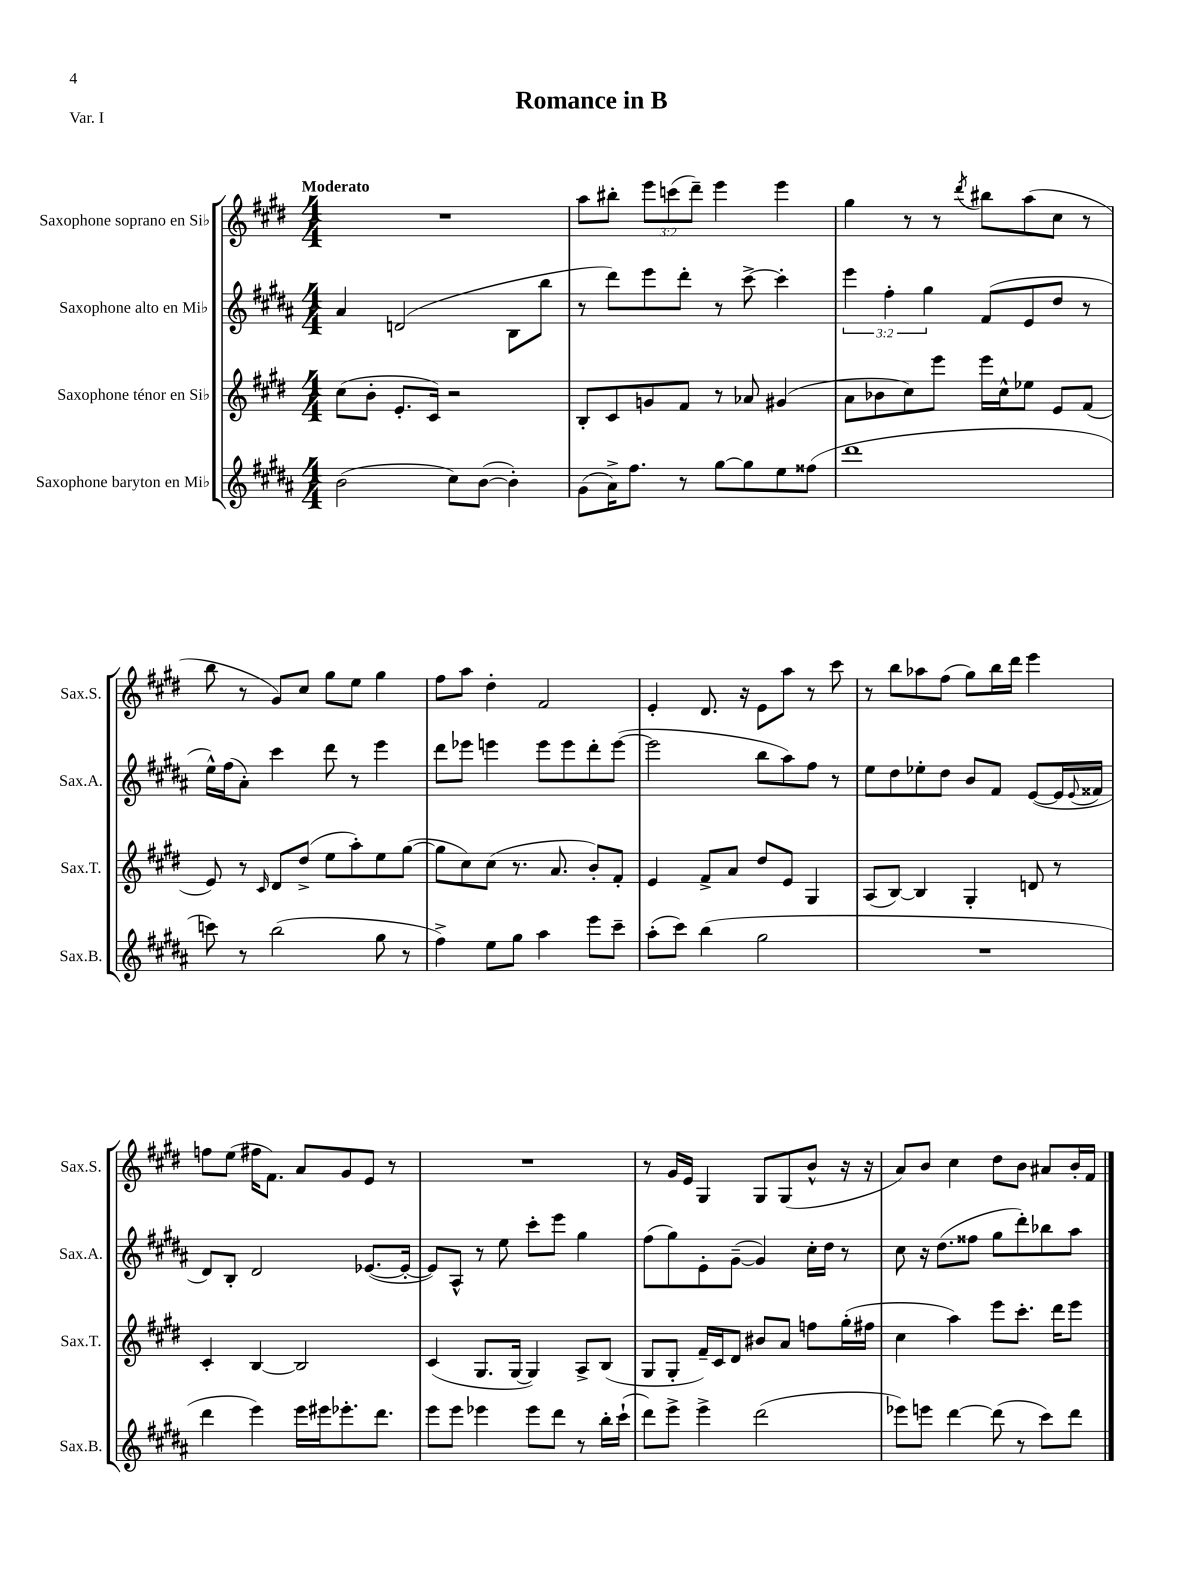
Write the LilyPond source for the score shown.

\header { title = "Romance in B" piece = "Var. I" }
<<
\new StaffGroup <<
\new Staff = "s0" \with { instrumentName = "Saxophone soprano en Sib" shortInstrumentName = "Sax.S." } {
    \clef treble \key e \major \numericTimeSignature \time 4/4 \override Staff.TupletNumber.text = #tuplet-number::calc-fraction-text \tempo "Moderato"
    R1 |
    a''8 bis''8-. \tuplet 3/2 { e'''8 c'''8( dis'''8--) } e'''4 e'''4 |
    gis''4 r8 r8 \acciaccatura { dis'''8 } bis''8 a''8( cis''8 r8 |
    b''8 r8 gis'8) cis''8 gis''8 e''8 gis''4 |
    fis''8 a''8 dis''4-. fis'2 |
    e'4-. dis'8. r16 e'8 a''8 r8 cis'''8 |
    r8 b''8 aes''8 fis''8( gis''8) b''16 dis'''16 e'''4 |
    f''8 e''8( fis''16 fis'8.) a'8 gis'8 e'8 r8 |
    R1 |
    r8 gis'16 e'16 gis4 gis8 gis8( b'8-^ r16 r16 |
    a'8) b'8 cis''4 dis''8 b'8 ais'8 b'16-. fis'16 \bar "|." |
}
\new Staff = "s1" \with { instrumentName = "Saxophone alto en Mib" shortInstrumentName = "Sax.A." } {
    \clef treble \key b \major \numericTimeSignature \time 4/4 \override Staff.TupletNumber.text = #tuplet-number::calc-fraction-text
    ais'4 d'2( b8 b''8 |
    r8 dis'''8) e'''8 dis'''8-. r8 cis'''8~-> cis'''4-. |
    \tuplet 3/2 { e'''4 fis''4-. gis''4 } fis'8( e'8 dis''8 r8 |
    e''16-^) fis''16( ais'8-.) cis'''4 dis'''8 r8 e'''4 |
    dis'''8 ees'''8 e'''4 e'''8 e'''8 dis'''8-. e'''8~( |
    e'''2 b''8 ais''8) fis''8 r8 |
    e''8 dis''8 ees''8-. dis''8 b'8 fis'8 e'8~( e'16 \appoggiatura { e'8 } fisis'16 |
    dis'8) b8-. dis'2 ees'8.~( ees'16~-. |
    ees'8) ais8-^ r8 e''8 cis'''8-. e'''8 gis''4 |
    fis''8( gis''8) e'8-. gis'8~--( gis'4) cis''16-. dis''16 r8 |
    cis''8 r16 dis''8.( fisis''8 gis''8 dis'''8-.) bes''8 ais''8 \bar "|." |
}
\new Staff = "s2" \with { instrumentName = "Saxophone ténor en Sib" shortInstrumentName = "Sax.T." } {
    \clef treble \key e \major \numericTimeSignature \time 4/4
    cis''8( b'8-. e'8.-. cis'16) r2 |
    b8-. cis'8 g'8 fis'8 r8 aes'8 gis'4( |
    a'8 bes'8 cis''8) e'''8 e'''16 cis''16-^ ees''8 e'8 fis'8( |
    e'8) r8 \grace { cis'16 } dis'8 dis''8->( e''8 a''8-.) e''8 gis''8~( |
    gis''8 cis''8) cis''8( r8. a'8. b'8-.) fis'8-. |
    e'4 fis'8-> a'8 dis''8 e'8 gis4 |
    a8( b8~) b4 gis4-. d'8 r8 |
    cis'4-. b4~ b2 |
    cis'4( gis8. gis16~ gis4) a8-> b8( |
    gis8 gis8-. fis'16--) cis'16 dis'8 bis'8 a'8 f''8 gis''16-.( fis''16 |
    cis''4 a''4) e'''8 cis'''8.-. dis'''16 e'''8 \bar "|." |
}
\new Staff = "s3" \with { instrumentName = "Saxophone baryton en Mib" shortInstrumentName = "Sax.B." } {
    \clef treble \key b \major \numericTimeSignature \time 4/4
    b'2( cis''8) b'8~( b'4-.) |
    gis'8( ais'16->) fis''8. r8 gis''8~ gis''8 e''8 fisis''8( |
    dis'''1 |
    c'''8) r8 b''2( gis''8 r8 |
    fis''4->) e''8 gis''8 ais''4 e'''8 cis'''8-- |
    ais''8-.( cis'''8) b''4( gis''2 |
    R1 |
    dis'''4 e'''4) e'''16 eis'''16 ees'''8.-. dis'''8. |
    e'''8 e'''8 ees'''4 ees'''8 dis'''8 r8 b''16-. cis'''16-!( |
    dis'''8) e'''8-> e'''4-> dis'''2( |
    ees'''8) e'''8 dis'''4~ dis'''8( r8 cis'''8) dis'''8 \bar "|." |
}
>>
>>
\layout { \context { \Score \remove "Bar_number_engraver" } }
